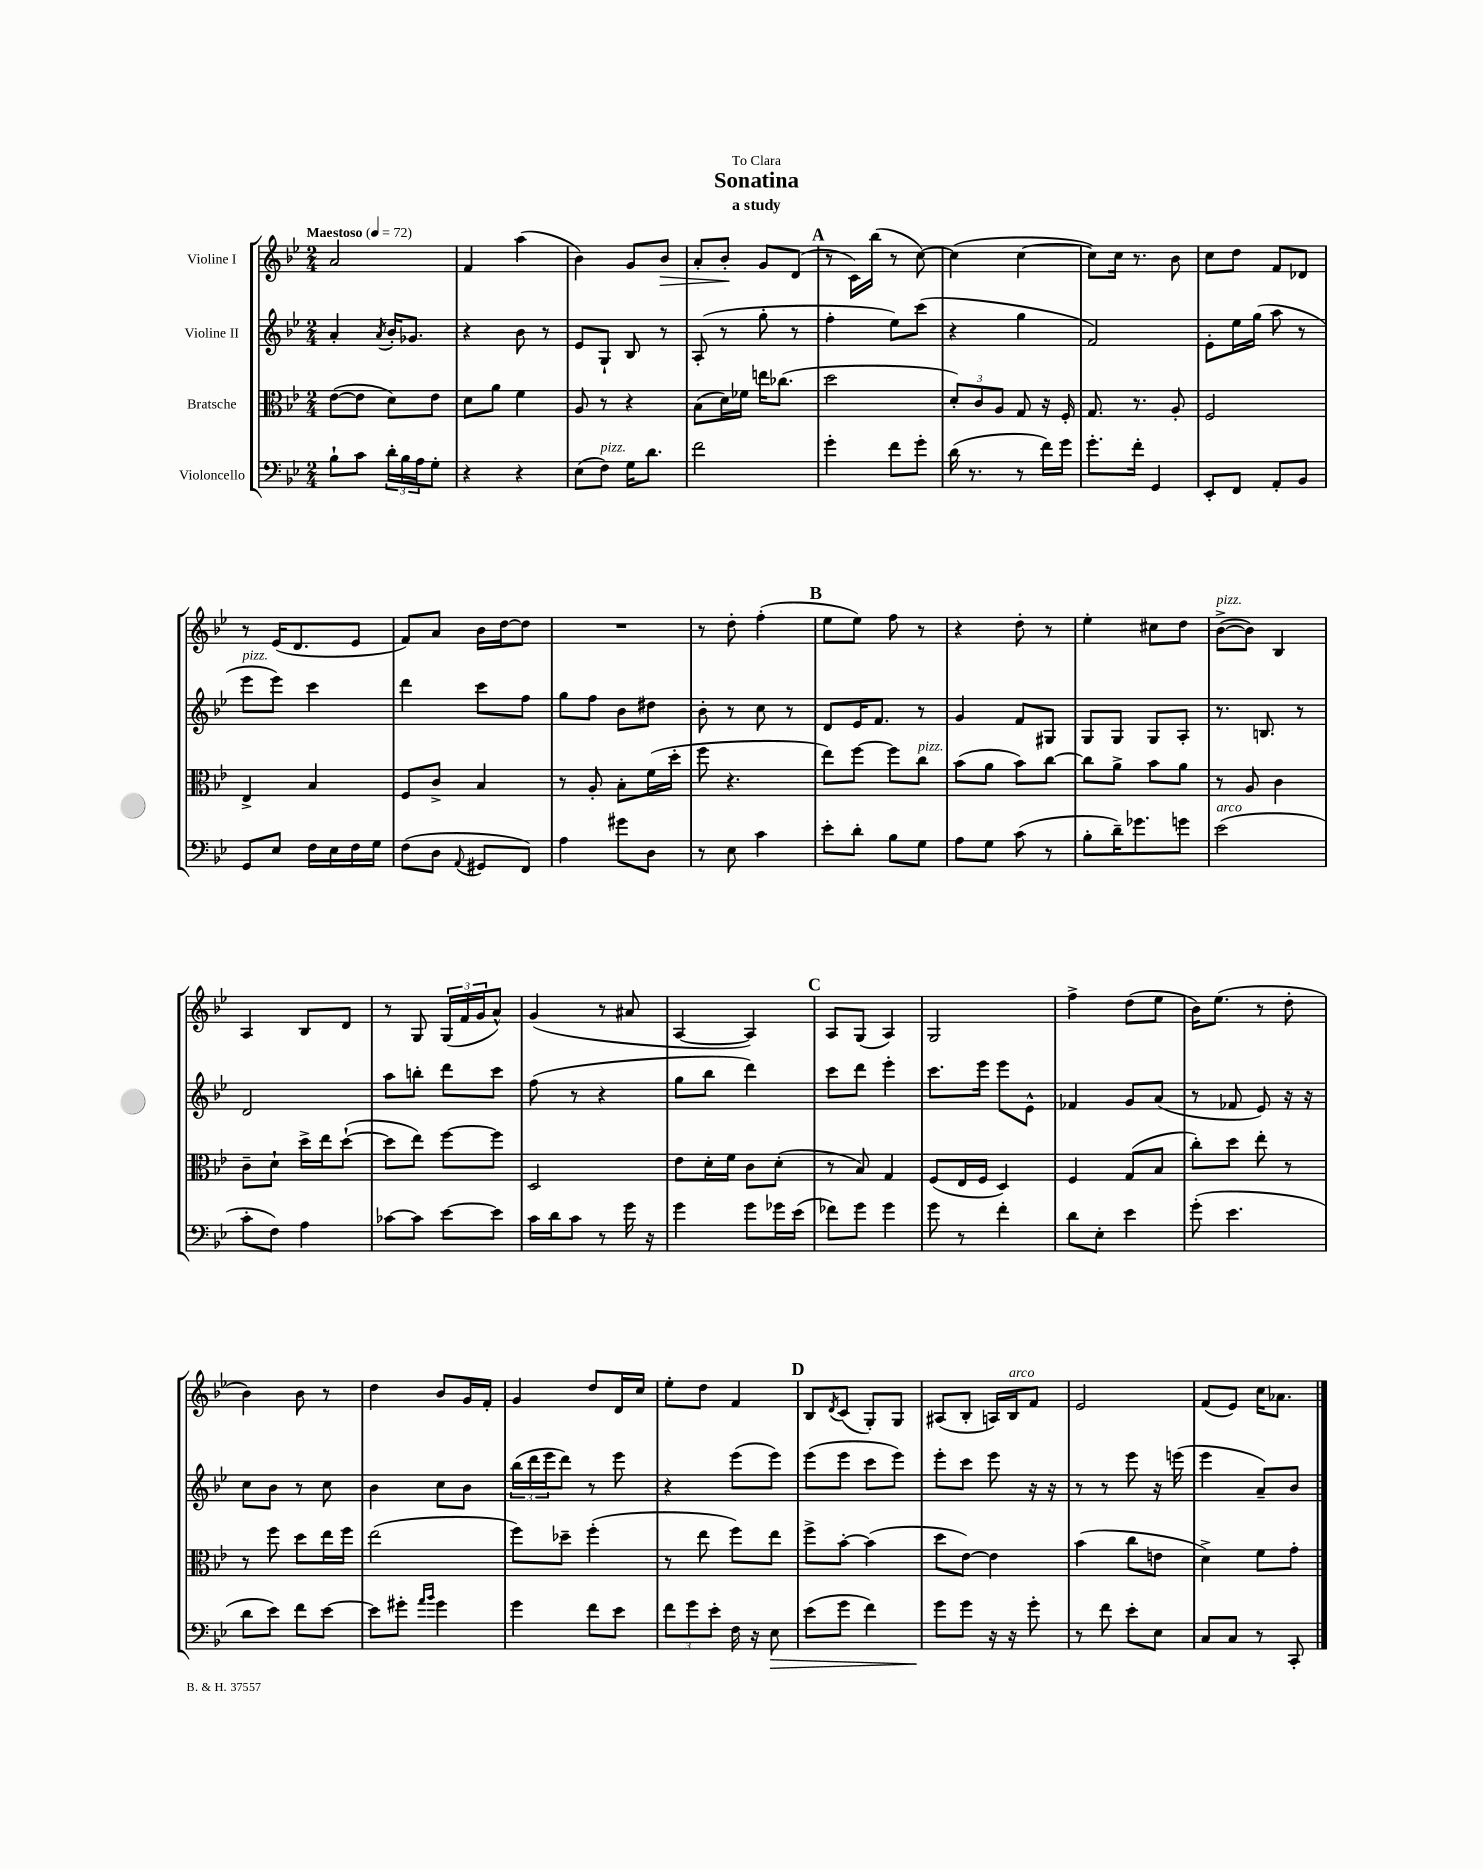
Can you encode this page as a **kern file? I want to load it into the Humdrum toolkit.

**kern	**kern	**kern	**kern
*staff4	*staff3	*staff2	*staff1
*clefF4	*clefC3	*clefG2	*clefG2
*k[b-e-]	*k[b-e-]	*k[b-e-]	*k[b-e-]
*M2/4	*M2/4	*M2/4	*M2/4
*MM72	*MM72	*MM72	*MM72
8B-`	([8e-	4a'	2a
8c	8e-]	.	.
.	.	8qa	.
24d'	8d)	16b-'	.
24B-	.	.	.
.	.	8.g-	.
24A	.	.	.
8G'	8e-	.	.
=	=	=	=
4r	8d	4r	4f
.	8a	.	.
4r	4f	8b-	(4aa
.	.	8r	.
=	=	=	=
(8E-	8A	8e-	4b-)
8F)	8r	8G`	.
16G	4r	8B-	8g
8.d	.	.	.
.	.	8r	8b-
=	=	=	=
2f	(8B-	(8A'	8a'
.	16d)	8r	8b-'
.	16f-	.	.
.	16ee	8gg'	8g
.	(8.cc-	.	.
.	.	8r	(8d
=	=	=	=
4g'	2dd	4ff'	8r
.	.	.	16c)
.	.	.	(16bb-
8f	.	8ee-)	8r
8g'	.	(8ccc	[8cc)
=	=	=	=
(16d	12d')	4r	(4cc]
8.r	.	.	.
.	12c	.	.
.	12A	.	.
8r	8G	4gg	[4cc
16f)	16r	.	.
16g	16F'	.	.
=	=	=	=
8.g'	8.G	2f)	8cc])
.	.	.	16cc
16f'	8.r	.	8.r
4GG	.	.	.
.	8A'	.	8b-
=	=	=	=
8EE-'	2F	8e-'	8cc
8FF	.	16ee-	8dd
.	.	(16gg	.
8AA'	.	8aa	8f
8BB-	.	8r	8d-
=	=	=	=
8GG	4E-^	8eee-	8r
8E-	.	8eee-)	(16e-
.	.	.	8.d
16F	4B-	4ccc	.
16E-	.	.	.
16F	.	.	8e-
16G	.	.	.
=	=	=	=
(8F	8F	4ddd	8f)
8D	8c^	.	8a
8qqAA	.	.	.
8GG#	4B-	8ccc	16b-
.	.	.	[16dd
8FF)	.	8ff	8dd]
=	=	=	=
4A	8r	8gg	2r
.	8A'	8ff	.
8g#	8B-'	8b-	.
8D	(16f	8dd#	.
.	16dd'	.	.
=	=	=	=
8r	8ff	8b-'	8r
8E-	4.r	8r	8dd'
4c	.	8cc	(4ff'
.	.	8r	.
=	=	=	=
8e-'	8ee-)	8d	8ee-
8d'	[8ff	16e-	8ee-)
.	.	8.f	.
8B-	8ff]	.	8ff
8G	8cc	8r	8r
=	=	=	=
8A	(8b-	4g	4r
8G	8a	.	.
(8c	8b-)	8f	8dd'
8r	[8cc	8G#	8r
=	=	=	=
8B-'	8cc]	8G	4ee-'
16d~)	8a^	8G	.
8.g-	.	.	.
.	8b-	8G	8cc#
8g	8a	8A'	8dd
=	=	=	=
(2e-	8r	8.r	([8b-^
.	8A	.	8b-])
.	.	8.B	.
.	4c	.	4B-
.	.	8r	.
=	=	=	=
8c'	8c~	2d	4A
8F)	8d`	.	.
4A	16dd^	.	8B-
.	16ee-	.	.
.	([8dd`	.	8d
=	=	=	=
[8c-	8dd]	8aa	8r
8c-]	8ee-)	8bb'	8G
[8e-	[8ff	8ddd	(24G
.	.	.	24f
.	.	.	24g
8e-]	8ff]	8ccc	8a^^)
=	=	=	=
16c	2D	(8ff	(4g
16d	.	.	.
8c	.	8r	.
8r	.	4r	8r
16g	.	.	8a#
16r	.	.	.
=	=	=	=
4g	8e-	8gg	[4A
.	16d'	8bb-	.
.	16f	.	.
8g	8c	4ddd)	4A])
16g-	(8d'	.	.
(16e-	.	.	.
=	=	=	=
8f-)	8r	8ccc	8A
8g	8B-)	8ddd	(8G
4g	4G	4eee-'	4A)
=	=	=	=
8g	(8F	8.ccc	2G
8r	16E-	.	.
.	16F	16eee-	.
4f'	4D)	8eee-	.
.	.	8e-^^	.
=	=	=	=
8d	4F	4f-	4ff^
8E-'	.	.	.
4e-	(8G	8g	(8dd
.	8B-	(8a	8ee-
=	=	=	=
(8g'	8cc')	8r	16b-)
.	.	.	(8.ee-
4.e-	8dd	8f-	.
.	8ee-'	8e-)	8r
.	8r	16r	8dd'
.	.	16r	.
=	=	=	=
8d	8r	8cc	4b-)
8e-)	8ff	8b-	.
8f	8dd	8r	8b-
[8e-	16ee-	8cc	8r
.	16ff	.	.
=	=	=	=
8e-]	(2ee-	4b-	4dd
8g#'	.	.	.
16qqa	.	.	.
16qqb-	.	.	.
4g#	.	8cc	8b-
.	.	8b-	16g
.	.	.	16f'
=	=	=	=
4g	8ff)	(24bb-	4g
.	.	24ddd	.
.	.	24eee-	.
.	8dd-~	8ddd)	.
8f	(4ff'	8r	8dd
8e-	.	8eee-	16d
.	.	.	16cc
=	=	=	=
12f	8r	4r	8ee-'
12g	.	.	.
.	8ee-	.	8dd
12e-'	.	.	.
16F	8ff)	(8eee-	4f
16r	.	.	.
8E-	8ee-	8eee-)	.
=	=	=	=
(8e-	8ff^	(8eee-	8B-
.	.	.	8qd
8g	[8b-'	8eee-	(8c
4f)	(4b-]	8ccc	8G')
.	.	8eee-)	8G
=	=	=	=
8g	8dd	8eee-'	(8A#
8g	[8e-)	8ccc	8B-'
16r	4e-]	8eee-	16A)
16r	.	.	16B-
8g'	.	16r	8f
.	.	16r	.
=	=	=	=
8r	(4b-	8r	2e-
8f	.	8r	.
8e-'	8cc	8eee-	.
8E-	8e	16r	.
.	.	(16eee	.
=	=	=	=
8C	4d^)	4eee-	(8f
8C	.	.	8e-)
8r	8f	8a~)	16cc
.	.	.	8.a-
8CC'	8g'	8b-	.
==	==	==	==
*-	*-	*-	*-
